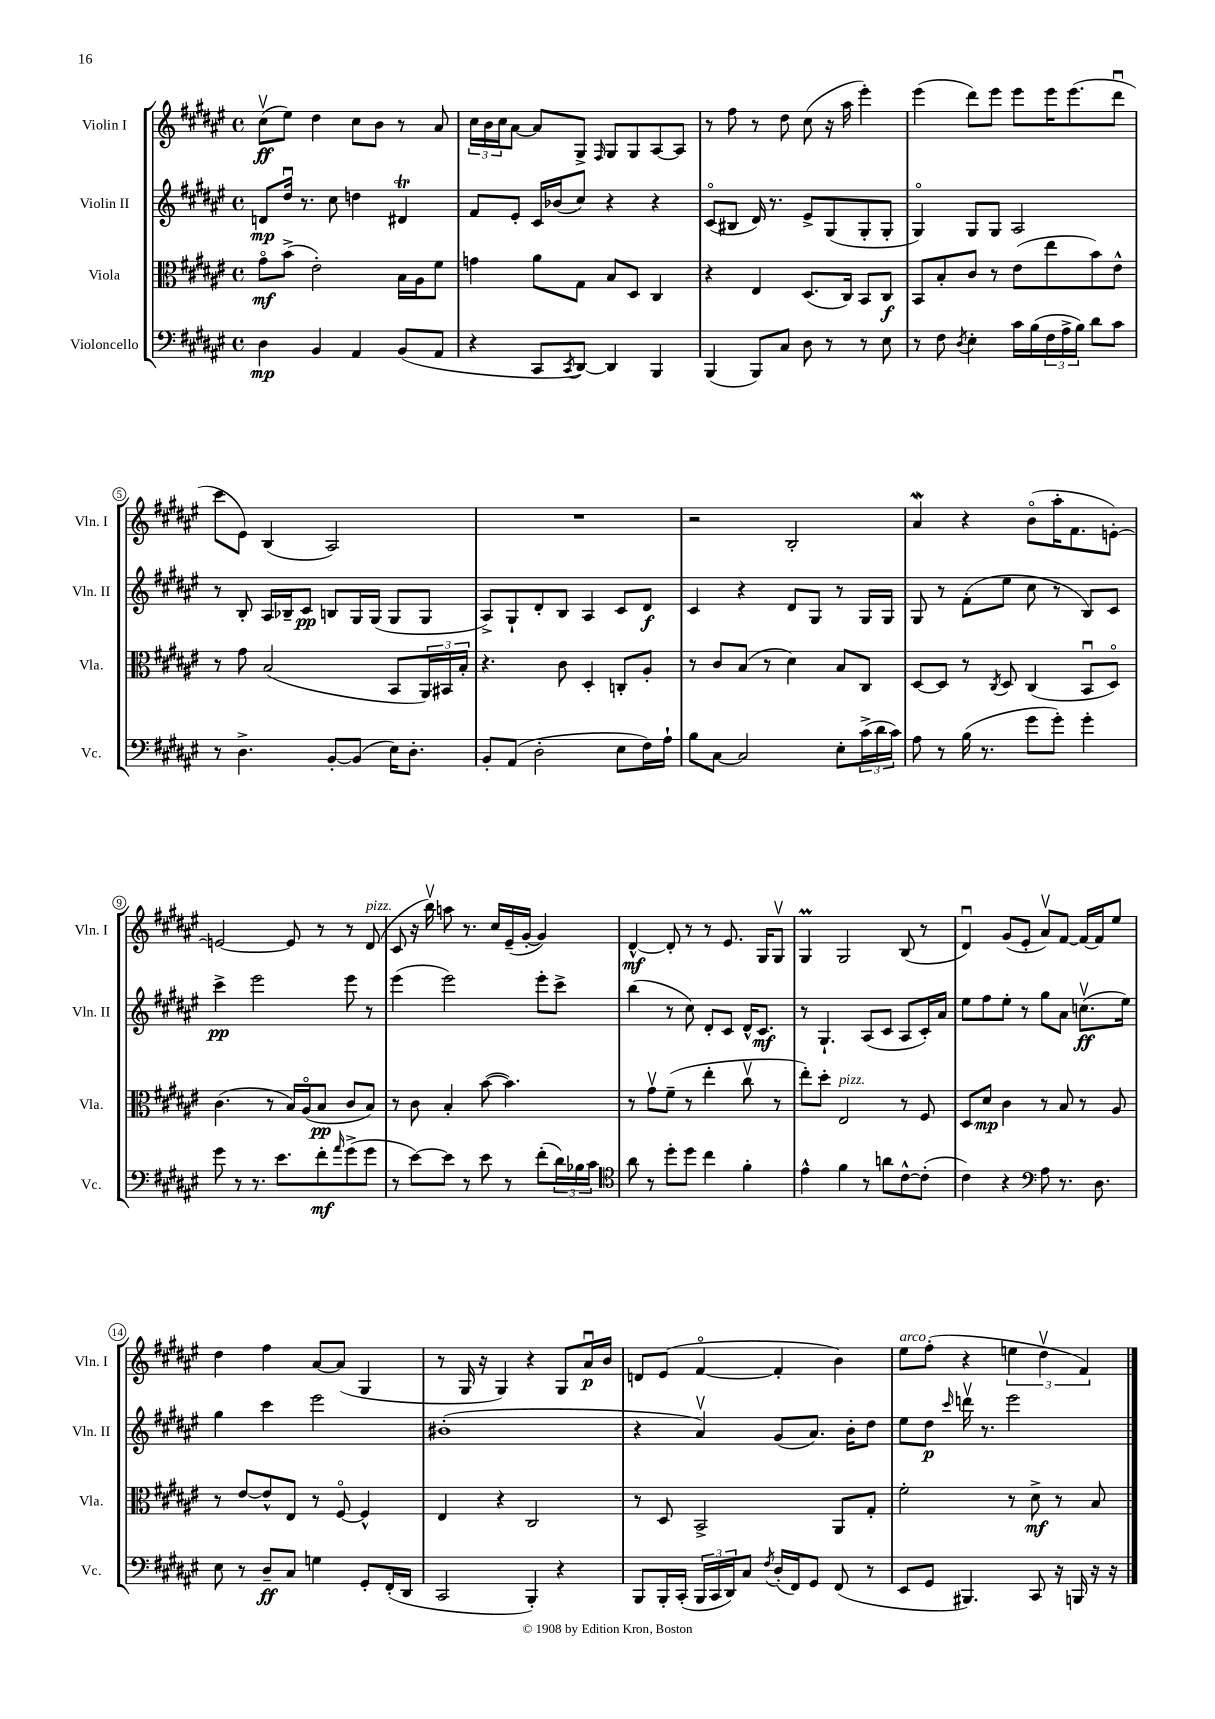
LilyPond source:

<<
\new StaffGroup <<
\new Staff = "s0" \with { instrumentName = "Violin I" shortInstrumentName = "Vln. I" } {
    \clef treble \key fis \major \defaultTimeSignature \time 4/4
    cis''8\upbow\ff( eis''8) dis''4 cis''8 b'8 r8 ais'8 |
    \tuplet 3/2 { cis''16 b'16 cis''16 } ais'8~ ais'8 gis8-> \grace { fis16 } gis8 gis8 ais8~ ais8 |
    r8 fis''8 r8 dis''8 cis''8( r16 ais''16 eis'''4-.) |
    eis'''4( dis'''8) eis'''8 eis'''8 eis'''16 eis'''8.( dis'''8\downbow |
    cis'''8 eis'8) b4( ais2) |
    R1 |
    r2 b2-. |
    ais'4\mordent r4 b'8\flageolet( ais''16-. fis'8. e'8~-.) |
    e'2~ e'8 r8 r8 dis'8^\markup { \italic "pizz." }( |
    cis'8 r16 b''16\upbow) a''8 r8. cis''16 eis'16--( gis'16~-. gis'4) |
    dis'4~-^\mf dis'8-. r8 r8 eis'8. gis16 gis8\upbow |
    gis4\prall gis2 b8( r8 |
    dis'4\downbow) gis'8( eis'8-. ais'8\upbow) fis'8~ fis'16~ fis'16 eis''8 |
    dis''4 fis''4 ais'8~ ais'8( gis4 |
    r8 gis16 r16 gis4) r4 gis8 ais'16\downbow\p b'16 |
    d'8 eis'8( fis'4~\flageolet fis'4-. b'4) |
    eis''8^\markup { \italic "arco" } fis''8-.( r4 \tuplet 3/2 { e''4 dis''4\upbow fis'4) } \bar "|." |
}
\new Staff = "s1" \with { instrumentName = "Violin II" shortInstrumentName = "Vln. II" } {
    \clef treble \key fis \major \defaultTimeSignature \time 4/4
    d'8\mp dis''16\downbow r8. cis''8 d''4 dis'4\trill |
    fis'8 eis'8-. cis'16 bes'16( cis''8) r4 r4 |
    cis'8\flageolet( bis8 dis'16) r8. eis'8-> gis8( gis8-. gis8-. |
    gis4\flageolet) gis8 gis8 ais2 |
    r8 b8-. ais16 bes16-- cis'8\pp b8 gis16 gis16( gis8 gis8 |
    ais8->) gis8-! dis'8-. b8 ais4 cis'8 dis'8\f |
    cis'4 r4 dis'8 gis8 r8 gis16 gis16 |
    gis8 r8 fis'8-.( eis''8 cis''8 r8 b8) cis'8 |
    cis'''4->\pp eis'''2 eis'''8 r8 |
    eis'''4( eis'''2) eis'''8-. cis'''8-> |
    b''4( r8 cis''8) dis'8-. cis'8 dis'16-^ cis'8.\mf |
    r8 gis4.-! ais8( cis'8 ais8 cis'16-.) ais'16 |
    eis''8 fis''8 eis''8-. r8 gis''8 ais'8 c''8.\upbow\ff( eis''16) |
    gis''4 cis'''4 eis'''2 |
    bis'1-.( |
    r4 ais'4\upbow) gis'8( ais'8.) b'16-. dis''8 |
    eis''8 dis''8\p \grace { cis'''16 } d'''16\upbow r8. eis'''2 \bar "|." |
}
\new Staff = "s2" \with { instrumentName = "Viola" shortInstrumentName = "Vla." } {
    \clef alto \key fis \major \defaultTimeSignature \time 4/4
    gis'8\flageolet\mf b'8->( eis'2-.) b16 ais16 fis'8 |
    g'4 ais'8 gis8 b8 dis8 cis4 |
    r4 eis4 dis8.( cis16) b,8 cis8\f |
    b,8 b8-. cis'8 r8 eis'8( eis''8 b'8) eis'8-^ |
    r8 gis'8 b2( b,8 \tuplet 3/2 { ais,16) bis,16 b16-. } |
    r4. cis'8 dis4-. c8-. ais8-. |
    r8 cis'8 b8( r8 dis'4) b8 cis8 |
    dis8~ dis8 r8 \acciaccatura { cis8 } dis8 cis4( b,8\downbow dis8\flageolet) |
    cis'4.( r8 b16) ais16\flageolet( b8\pp cis'8 b8) |
    r8 cis'8 b4-. b'8~( b'4.) |
    r8 gis'8\upbow fis'8--( r8 eis''4-. cis''8\upbow r8 |
    eis''8-.) dis''8-. eis2^\markup { \italic "pizz." } r8 fis8 |
    dis8 dis'8\mp cis'4 r8 b8 r8 ais8 |
    r8 eis'8~ eis'8-^ eis8 r8 fis8~\flageolet fis4-^ |
    eis4 r4 cis2 |
    r8 dis8 b,2-> ais,8 gis8-. |
    fis'2-. r8 dis'8->\mf r8 b8 \bar "|." |
}
\new Staff = "s3" \with { instrumentName = "Violoncello" shortInstrumentName = "Vc." } {
    \clef bass \key fis \major \defaultTimeSignature \time 4/4
    dis4\mp b,4 ais,4 b,8( ais,8 |
    r4 cis,8 \acciaccatura { cis,8 } dis,8~) dis,4 b,,4 |
    b,,4( b,,8) cis8 dis8 r8 r8 eis8 |
    r8 fis8 \acciaccatura { dis8 } eis4-. cis'16 b16( \tuplet 3/2 { fis16 ais16-> b16) } dis'8 cis'8 |
    r8 dis4.-> b,8~-. b,8( eis16) dis8.-. |
    b,8-. ais,8( dis2-. eis8 fis16) ais16-! |
    b8 cis8~ cis2 eis8-. \tuplet 3/2 { cis'16->( dis'16 cis'16) } |
    ais8 r8 b16( r8. gis'8 gis'8-.) gis'4-. |
    gis'8 r8 r8. eis'8. fis'8-.\mf \grace { ais'16 } gis'8->( gis'8 |
    r8 eis'8~) eis'8 r8 eis'8 r8 fis'8-.( \tuplet 3/2 { dis'16) bes16 cis'16 } |
    \clef tenor ais'8 r8 dis''8-. dis''8 cis''4 fis'4-. |
    eis'4-^ fis'4 r8 a'8 cis'8~-^ cis'8-.( |
    cis'4) r4 \clef bass ais8 r8. dis8. |
    eis8 r8 dis8--\ff cis8 g4 gis,8-. fis,16-.( dis,16 |
    cis,2 b,,4-.) r4 |
    b,,8 b,,16-. cis,16-.( \tuplet 3/2 { b,,16 cis,16 dis,16) } cis8 \acciaccatura { fis8 } dis16-.( fis,16) gis,8 fis,8( r8 |
    eis,8 gis,8 bis,,4.) cis,8 r16 b,,16 r16 r16 \bar "|." |
}
>>
>>
\layout { \context { \Score \override BarNumber.stencil = #(make-stencil-circler 0.1 0.3 ly:text-interface::print) } }
